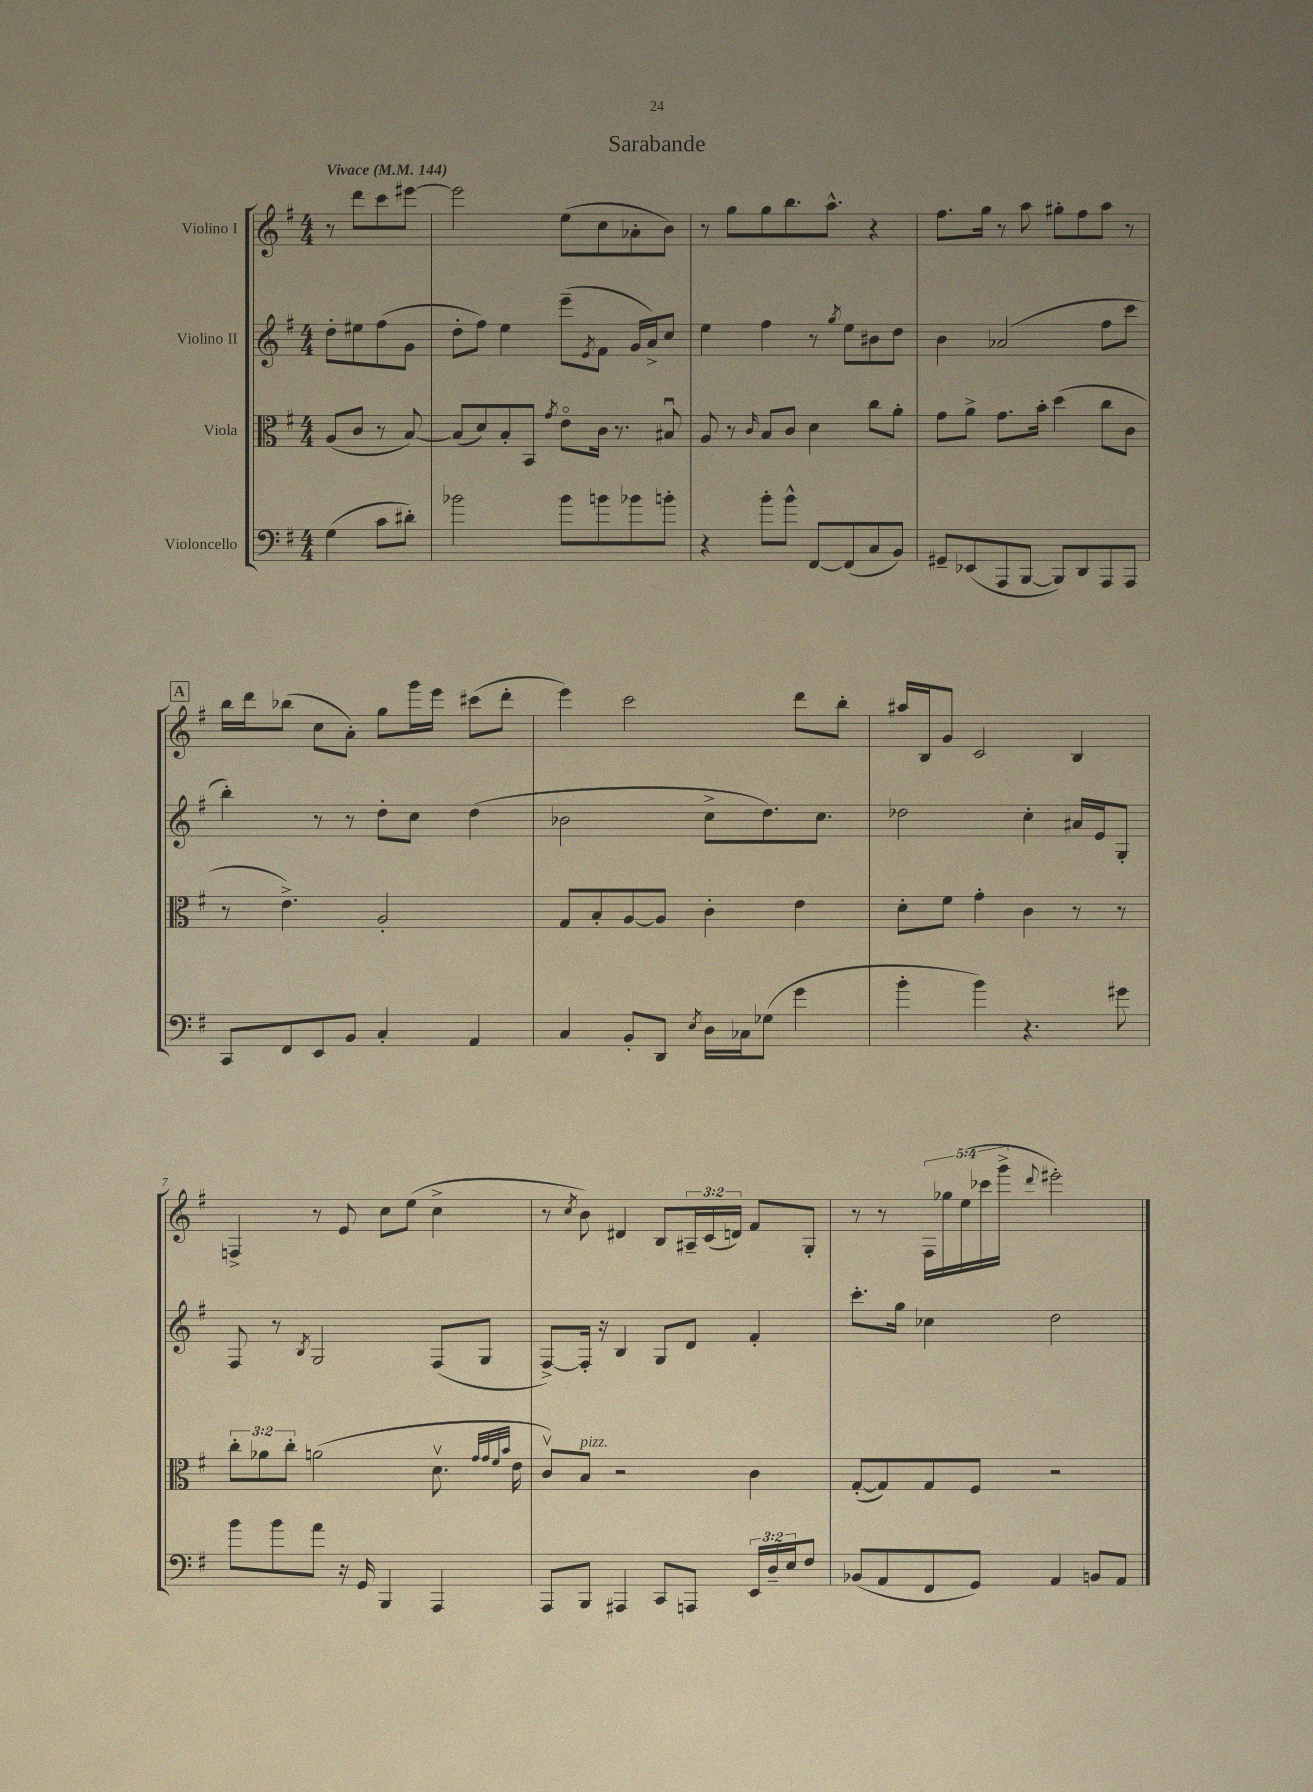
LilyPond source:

\header { title = "Sarabande" }
<<
\new StaffGroup <<
\new Staff = "s0" \with { instrumentName = "Violino I" } {
    \clef treble \key g \major \numericTimeSignature \time 4/4 \override Staff.TupletNumber.text = #tuplet-number::calc-fraction-text \partial 2 \tempo "Vivace" 4 = 144
    r8 d'''8 c'''8 eis'''8~ |
    eis'''2 e''8( c''8 aes'8-. b'8) |
    r8 g''8 g''8 b''8. a''8.-^ r4 |
    fis''8. g''16 r8 a''8 gis''8-. fis''8 a''8 r8 |
    \mark \markup { \box "A" } b''16 d'''16 bes''8( c''8 a'8-.) g''8 g'''16 e'''16 cis'''8( d'''8-. |
    e'''4) c'''2 d'''8 b''8-. |
    ais''16 b16 g'8 c'2 b4 |
    f4-> r8 e'8 c''8 e''8( c''4-> |
    r8 \acciaccatura { c''8 } b'8) dis'4 b8 \tuplet 3/2 { ais16-- c'16( d'16) } fis'8 g8-. |
    r8 r8 \tuplet 5/4 { fis16 ges''16 e''16( ces'''16 g'''16-> } \appoggiatura { d'''8 } eis'''2-.) \bar "|." |
}
\new Staff = "s1" \with { instrumentName = "Violino II" } {
    \clef treble \key g \major \numericTimeSignature \time 4/4 \partial 2
    d''8-. eis''8 fis''8( g'8 |
    d''8-. fis''8) e''4 e'''8--( \acciaccatura { e'8 } fis'8 g'16 a'16->) c''8 |
    e''4 fis''4 r8 \acciaccatura { g''8 } e''8 bis'8 d''8 |
    b'4 aes'2( fis''8 c'''8 |
    \mark \markup { \box "A" } b''4-.) r8 r8 d''8-. c''8 d''4( |
    bes'2 c''8-> d''8.) c''8. |
    des''2 c''4-. ais'16 e'16 g8-. |
    fis8 r8 \acciaccatura { b8 } g2 fis8( g8 |
    fis8~->) fis16-. r16 b4 g8 d'8 fis'4-. |
    c'''8.-. g''16 ces''4 d''2 \bar "|." |
}
\new Staff = "s2" \with { instrumentName = "Viola" } {
    \clef alto \key g \major \numericTimeSignature \time 4/4 \override Staff.TupletNumber.text = #tuplet-number::calc-fraction-text \partial 2
    a8( c'8 r8 b8~) |
    b8( d'8) b8-. b,8 \acciaccatura { g'8 } e'8\flageolet c'16 r8. bis8\downbow |
    a8 r8 \grace { c'16 } b8 c'8 d'4 c''8 a'8-. |
    g'8 a'8-> g'8. b'16-. d''4( c''8 c'8 |
    \mark \markup { \box "A" } r8 e'4.->) a2-. |
    g8 b8-. a8~ a8 c'4-. e'4 |
    d'8-. fis'8 g'4-. c'4 r8 r8 |
    \tuplet 3/2 { c''8-. aes'8 c''8-. } a'2( d'8.\upbow \grace { g'32 g'32 fis'32 b'32 } e'16 |
    c'8\upbow) b8^\markup { \italic "pizz." } r2 c'4 |
    g8~-.( g8) g8 fis8 r2 \bar "|." |
}
\new Staff = "s3" \with { instrumentName = "Violoncello" } {
    \clef bass \key g \major \numericTimeSignature \time 4/4 \override Staff.TupletNumber.text = #tuplet-number::calc-fraction-text \partial 2
    g4( c'8 dis'8-.) |
    bes'2 bes'8 b'8 bes'8 b'8-. |
    r4 b'8-. b'8-^ fis,8~ fis,8( c8 b,8) |
    gis,8-- ees,8( a,,8 b,,8~ b,,8) d,8 a,,8 a,,8 |
    \mark \markup { \box "A" } c,8 fis,8 e,8 b,8 c4-. a,4 |
    c4 b,8-. d,8 \acciaccatura { e8 } d16 ces16 ges8( g'4 |
    b'4-. b'4) r4. gis'8 |
    b'8 b'8 a'8 r16 g,16 b,,4 a,,4 |
    a,,8 b,,8 ais,,4 c,8 a,,8 \tuplet 3/2 { e,16 d16-- e16 } fis8 |
    bes,8( a,8 fis,8 g,8) a,4 b,8 a,8 \bar "|." |
}
>>
>>
